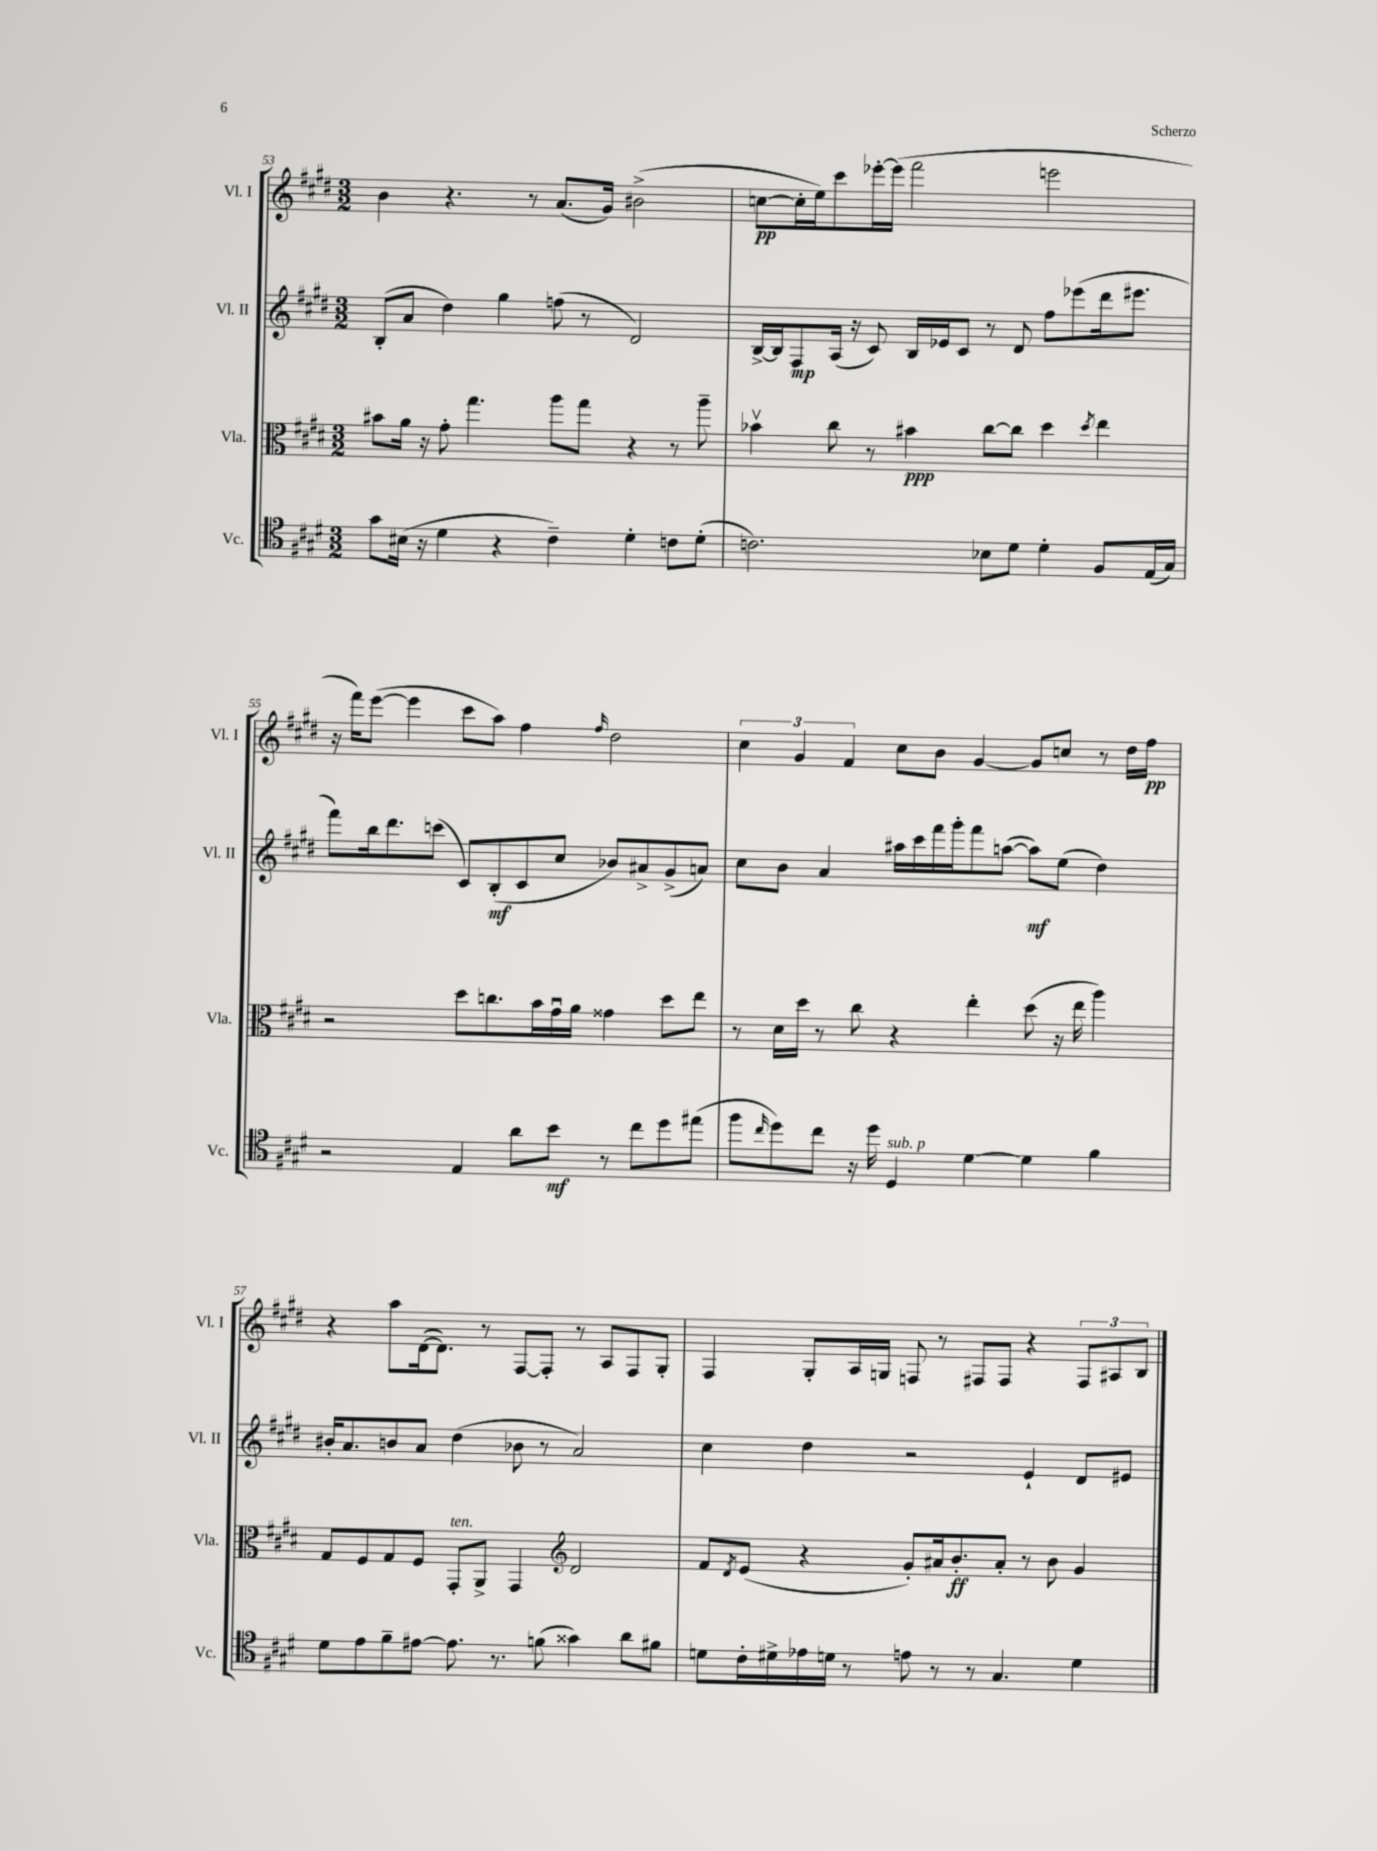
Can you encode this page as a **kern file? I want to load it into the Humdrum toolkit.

**kern	**kern	**kern	**kern
*staff4	*staff3	*staff2	*staff1
*clefC4	*clefC3	*clefG2	*clefG2
*k[f#c#g#d#]	*k[f#c#g#d#]	*k[f#c#g#d#]	*k[f#c#g#d#]
*M3/2	*M3/2	*M3/2	*M3/2
8g#	8b#	(8B'	4b
(16B#	16a	8a	.
16r	16r	.	.
4d#	8g#'	4dd#)	4.r
.	4.gg#	.	.
4r	.	4gg#	.
.	.	.	8r
4c#~)	8aa	(8ff	(8.a
.	8gg#	8r	.
.	.	.	16g#)
4d#'	4r	2d#)	(2b#^
8c	8r	.	.
(8d#'	8aa~	.	.
=	=	=	=
2.c)	4b-v	[16B^	[8cc
.	.	16B]	.
.	.	8F#	16cc']
.	.	.	16ee)
.	8cc#	(16A	8ccc#
.	.	16r	.
.	8r	8c#)	[16eee-'
.	.	.	(16eee-]
.	4b#	16B	2fff#
.	.	16e-	.
.	.	8c#	.
8B-	[8cc#	8r	.
8d#	8cc#]	8d#	.
4d#'	4dd#	8ff#	2eee
.	.	(8eee-	.
.	8qdd#	.	.
8F#	4ee	16ddd#	.
.	.	8.eee#	.
(16E	.	.	.
16G#)	.	.	.
=	=	=	=
2r	2r	8fff#)	16r
.	.	.	16fff#)
.	.	16bb	([8eee
.	.	8.ddd#	.
.	.	.	4eee]
.	.	(8ccc	.
4E	8dd#	8c#)	8ccc#
.	8.cc	(8B'	8aa)
8a	.	8c#	4ff#
.	16b	.	.
8b	16g#u	8cc#	.
.	16a	.	.
.	.	.	16qqff#
8r	4g##	8b-)	2dd#
8cc#	.	8a#^	.
8dd#	8dd#	(8g#^	.
(8ee#	8ee	8a)	.
=	=	=	=
8ff#	8r	8cc#	6cc#
16qqcc#	.	.	.
8dd#)	16d#	8b	.
.	.	.	6g#
.	16dd#	.	.
8cc#	8r	4a	.
.	.	.	6f#
16r	8cc#	.	.
16dd#	.	.	.
4D#	4r	16aa#	8cc#
.	.	16ccc#	.
.	.	16fff#	8b
.	.	16ggg#'	.
[4d#	4ee'	8fff#	[4g#
.	.	([8aa	.
4d#]	(8dd#	8aa])	8g#]
.	16r	(8ee	8cc
.	16ee	.	.
4f#	4aa)	4dd#)	8r
.	.	.	16dd#
.	.	.	16ff#
=	=	=	=
8d#	8G#	16b#'	4r
.	.	8.a	.
8e	8F#	.	.
8f#~	8G#	8b	8aa
[8e#	8F#	8a	([16d#
.	.	.	8.d#])
8.e#]	8GG#'	(4dd#	.
.	8AA^	.	8r
8.r	.	.	.
.	4GG#	8b-	[8F#
(8f	.	8r	8F#']
*	*clefG2	*	*
4g##)	2d#	2a)	8r
.	.	.	8A
8a	.	.	8F#
8f#	.	.	8G#'
=	=	=	=
8d	8f#	4cc#	4F#
.	8qd#	.	.
16c#'	(8e	.	.
16d#^	.	.	.
16e-	4r	4dd#	8G#'
16d	.	.	.
8r	.	.	16A
.	.	.	16G
8e	8g#')	2r	8F
8r	16a#	.	8r
.	8.b'	.	.
8r	.	.	8F#
4.G#	8a#'	.	8F#
.	8r	4e`	4r
.	8b	.	.
4d	4g#	8d#	12F#
.	.	.	12A#
.	.	8e#	.
.	.	.	12B
==	==	==	==
*-	*-	*-	*-
